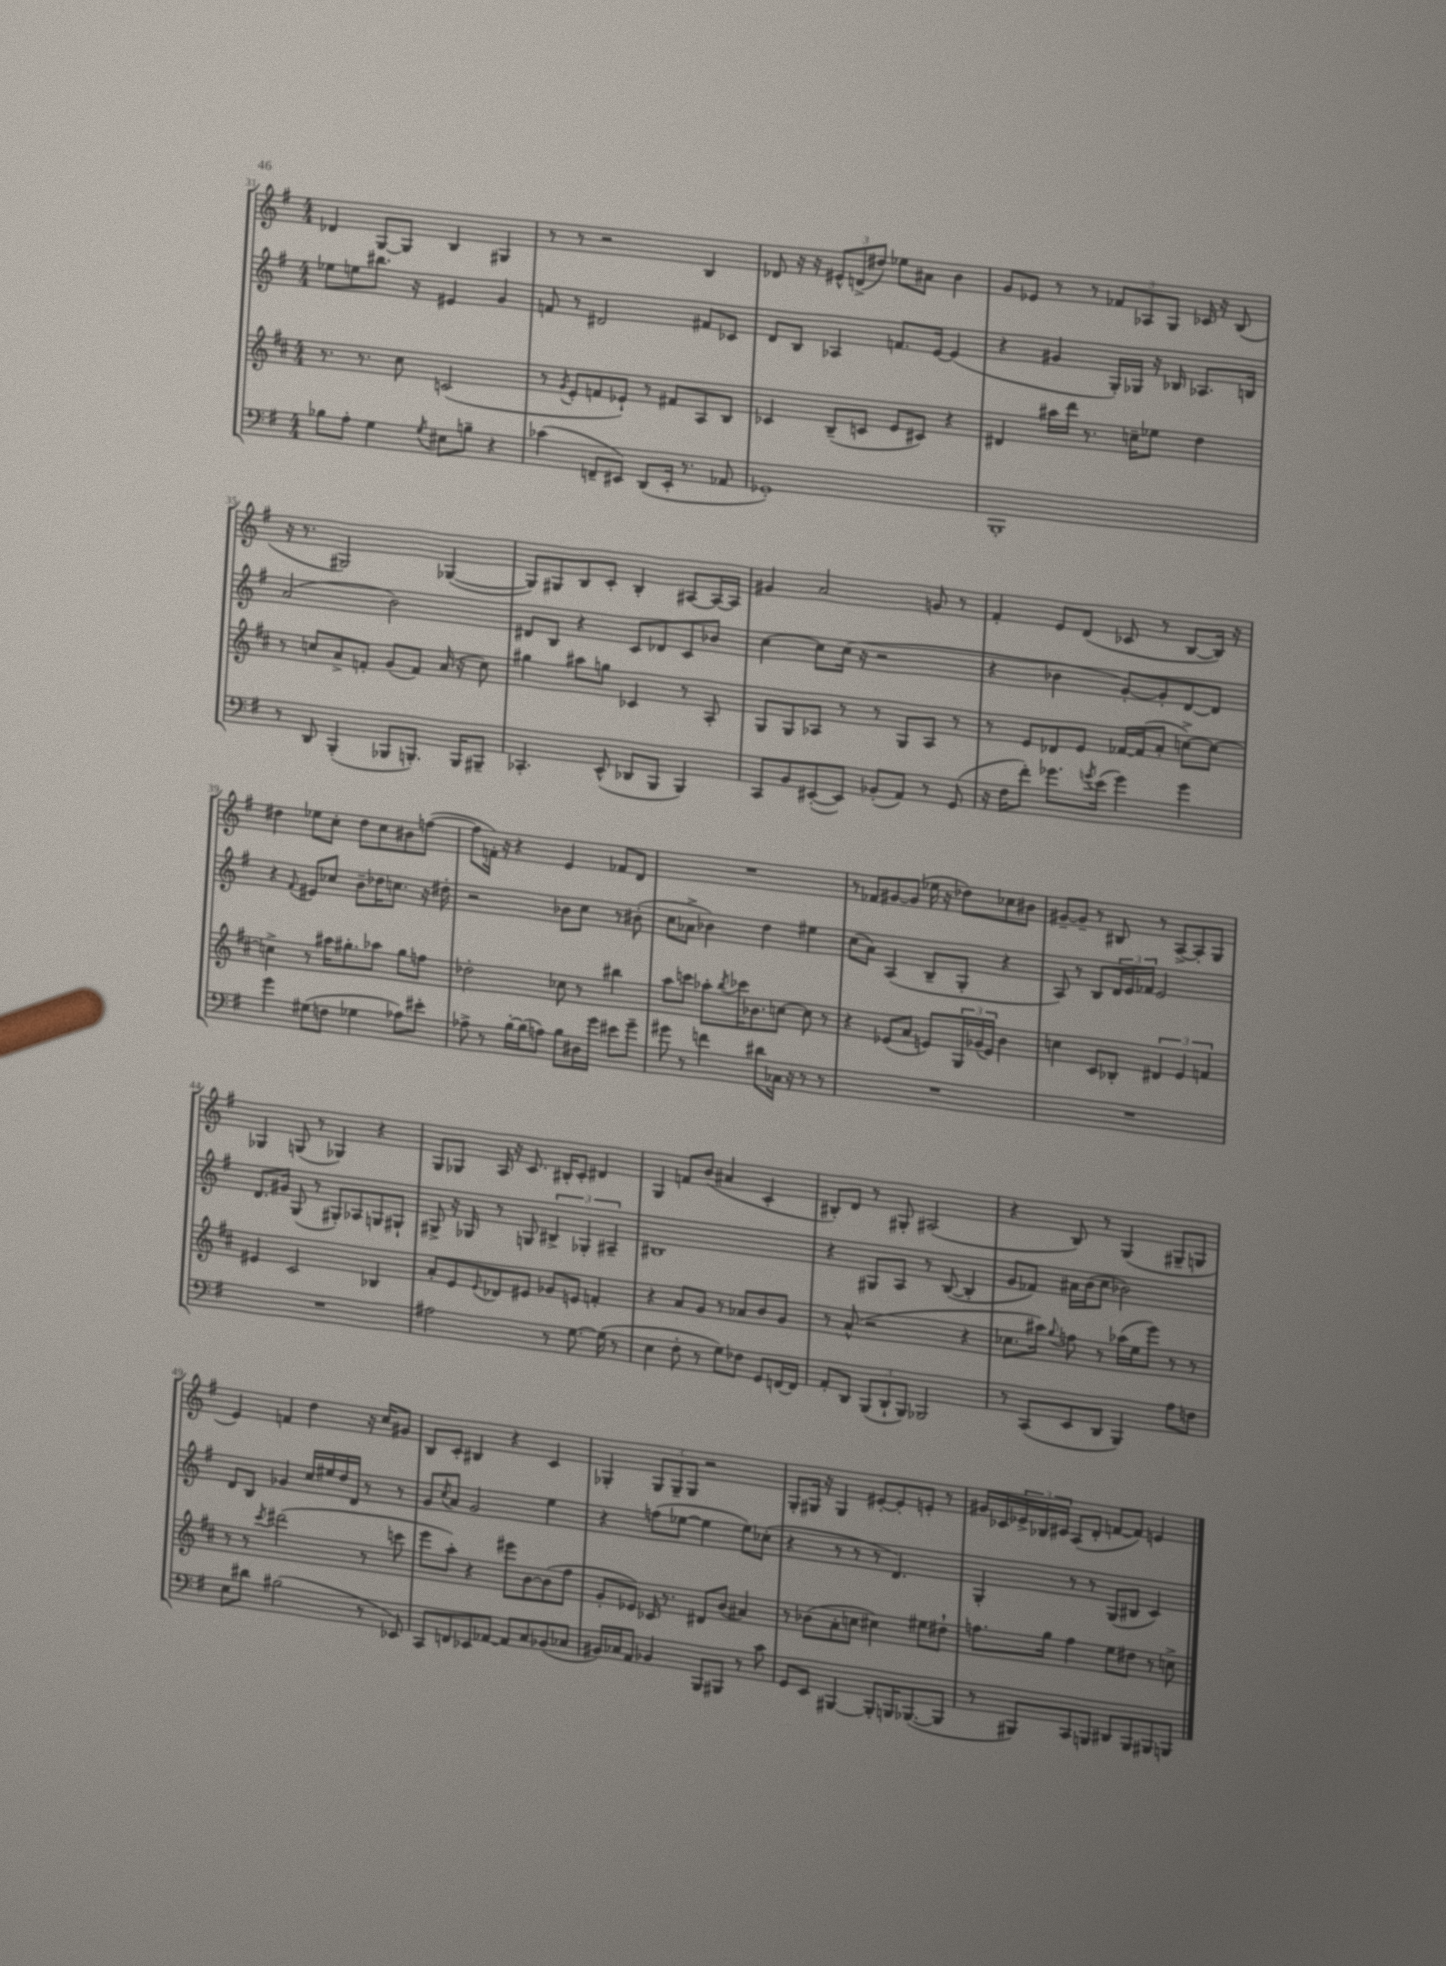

**kern	**kern	**kern	**kern
*staff4	*staff3	*staff2	*staff1
*clefF4	*clefG2	*clefG2	*clefG2
*k[f#]	*k[f#c#]	*k[f#]	*k[f#]
*M4/4	*M4/4	*M4/4	*M4/4
8B-	8.r	8ee-	4d-
8A'	.	8ee	.
.	8.r	.	.
4G	.	8.bb#	[8G
.	8cc#	.	8G]
.	.	16r	.
8qG	.	.	.
8E#	(2c	4e#	4B
8B~	.	.	.
4r	.	4g	4G#
=	=	=	=
(4c-	8r	8f	8r
.	8qg	.	.
.	8e'	8r	8r
8FF~	8f	2d#	2r
8EE#)	8e-`)	.	.
(8DD	8r	.	.
16EE#'	8f#	.	.
8.r	.	.	.
.	8A	8f#	4B
8AA-	8B	8c-	.
=	=	=	=
1GG-')	4c-	8d	8d-
.	.	8B	16r
.	.	.	16r
.	(8B~	4A-	12e#^^
.	.	.	(12d^
.	8c	.	.
.	.	.	12dd#)
.	8e	8.f	8ee-
.	8c#)	.	8a#
.	.	[16e	.
.	4r	(4e]	4b
=	=	=	=
1BBB'	4d#	4r	8g
.	.	.	8e-
.	16aa#	4g#	8r
.	16ddd	.	.
.	8.r	.	8r
.	.	16G')	12f-
.	16cc~	16G-	.
.	.	.	12A-
.	8ee-	16r	.
.	.	.	12G
.	.	16B-	.
.	4dd	8.A-	16c-
.	.	.	16r
.	.	.	(8B
.	.	16B	.
=	=	=	=
8r	8r	(2a	16r
.	.	.	8.r
8DD	8cc	.	.
(4BBB'	8a^	.	2G#)
.	8f'	.	.
8BBB-	(8g	2b)	.
8.BBB')	8f)	.	.
.	(16a	.	([4G-
16BBB	16r	.	.
8BBB#~	8cc)	.	.
=	=	=	=
4.CC-'	4gg#	8d#	8G-])
.	.	8B	8G#
.	8aa#	4r	8B
(8EE^^	8gg	.	8c'
8DD-	4c-	8c	4B'
8BBB	.	8d-	.
4BBB)	8r	8c	[8A#
.	8A'	8b-	16A#_
.	.	.	16A#]
=	=	=	=
8CC	8G	[4cc	4g#
8BB	8G	.	.
([8EE#'	8A-	8cc]	2a
8EE#])	8r	(16cc	.
.	.	16r	.
(8BB-'	8r	2r	.
8AA)	8G	.	.
8r	8A-	.	8g
(8GG	8r	.	8r
=	=	=	=
16r	8r	4r	4f#'
16F#	.	.	.
8f#')	8e	.	.
8.g-	8d-	4b-	8e
.	8e	.	(8d
8qg	.	.	.
(16e	.	.	.
4g)	[16f-	[8g')	8c-
.	(16f-]	.	.
.	8a'	8g']	8r
4g	[8cc^)	[8d	[8B
.	8cc_	8d]	16B])
.	.	.	16r
=	=	=	=
4g	4cc^]	4r	4dd#
.	.	8qqf#	.
(8G#	8r	8e#	8ee-
8F	16aa#	8cc-	8cc'
.	8.gg#'	.	.
4G-	.	8b~	8dd#
.	8aa-	16dd-	8cc
.	.	8.cc	.
8A-)	8gg#	.	8b#
8e#'	8ff	16r	([8ff
.	.	16dd#'	.
=	=	=	=
8A-^	2dd-'	2r	8ff]
8r	.	.	16f')
.	.	.	16r
[16B'	.	.	4r
(16B]	.	.	.
8A)	.	.	.
8B	8cc-	8b-	4e
16D#	8r	8cc	.
16g	.	.	.
8e#	4bb#	8r	8f-
8g~	.	(8b#'	8d
=	=	=	=
8g#	8aa	8cc	1r
8r	8ccc	8a-^	.
4f	8aa-'	4b-)	.
.	8qbb	.	.
.	16ccc-	.	.
.	8.b-	.	.
8d#	.	4dd	.
16C-	[8cc	.	.
16r	.	.	.
8r	8cc]	4ee#	.
8r	8r	.	.
=	=	=	=
1r	4r	(8cc	8r
.	.	8a)	8f-
.	(8e-	(4A	[8g#
.	8a	.	(8g#]
.	8e)	8B~	16ee-
.	.	.	16r
.	24G	8G'	8dd-)
.	(24g-	.	.
.	24e)	.	.
.	4b	4r	8cc-
.	.	.	8b#
=	=	=	=
1r	4cc	8A)	[8g#~
.	.	8r	8g#~]
.	8c#	8B	8r
.	8B-'	24d	8B#
.	.	24e	.
.	.	24f-	.
.	6d#	2e	8r
.	.	.	[8A^
.	6e	.	.
.	.	.	8A']
.	6f	.	.
.	.	.	8G
=	=	=	=
1r	4e#	8.d	4G-
.	.	16g#	.
.	2c#	(8G	(8G
.	.	8r	8r
.	.	8G#')	4G-)
.	.	8A-	.
.	4B-	8G	4r
.	.	8G#`	.
=	=	=	=
2A#	8a'	8G#^	8G
.	8e	16r	8G-
.	.	16G-	.
.	8qqe	.	.
.	8d-	8r	16A
.	.	.	16r
.	8e#	8G	8.c
8r	8g-	6B#^	.
.	.	.	16B#'
[8.G	8e	.	8c'
.	.	6G-'	.
.	4f'	.	4d#
(16G]	.	.	.
.	.	6A#~	.
8r	.	.	.
=	=	=	=
4E	4r	1B#	4G
8F#'	8a	.	8f
8r	8g	.	(8b
8G)	8r	.	4a#
8F-	8a-	.	.
8GG	8b	.	4c'
[16FF	8g	.	.
16FF]	.	.	.
=	=	=	=
8AA'	8r	4r	8B#')
8DD	(8a^^	.	8d
(12BBB	2r	8G#	8r
12DD`	.	.	.
.	.	8A	8G#'
12BBB)	.	.	.
2BBB-	.	8r	(2A#
.	.	([8B	.
.	4r	4B']	.
=	=	=	=
8r	8.cc-	8g	4r
(8CC	.	8f-)	.
.	16aa#)	.	.
.	8qqgg	.	.
8EE	8ff	16a#	8B)
.	.	(16b	.
8DD	8r	8cc	8r
4BBB)	(16aa-	2b-)	(4G
.	16ee	.	.
.	8eee)	.	.
8A	8r	.	8G#~
8F	8r	.	8G
=	=	=	=
8E	8r	8d	4e)
8d#	8r	8B	.
.	8qccc#	.	.
(2B#	(2ddd#	4g-	4f
.	.	16cc	4dd
.	.	16ee#	.
.	.	16dd	.
.	.	16d	.
8r	8r	8r	16r
.	.	.	16cc
8EE-)	8ccc	8r	8g#
=	=	=	=
8CC	8eee	8g	8B
.	.	8qcc	.
8FF	8aa')	8a	8c'
8EE-	4r	2g	4B#
[8AA-	.	.	.
8AA-]	8eee#	.	4r
8C	[8b	.	.
(8BB-	(8b]	4ee	4c
8C-	8ff#	.	.
=	=	=	=
16BB#)	8g'	4r	4G-'
16C-	.	.	.
8AA	8e-)	.	.
4BB-	16c-	(8ff	12G-
.	8.r	.	.
.	.	.	12G-~
.	.	[8ee-	.
.	.	.	12G-
8BBB	8d#	4ee-]	2r
8BBB#	(8b	.	.
8r	4a#)	8ee-)	.
8c	.	(8cc-'	.
=	=	=	=
8GG	8r	4r	8G'
8EE	(8b-	.	16G#
.	.	.	16r
[4BBB#	8a'	8r	4G#
.	8cc	8r	.
8BBB#']	4cc#)	8r	[8e#'
16BBB	.	4.d)	8e#']
([8.BBB-	.	.	.
.	8ee#	.	8e'
8BBB-]	8dd#`	.	8r
=	=	=	=
8r	8.ff	4G'	16g#
.	.	.	16c-
8BBB#)	.	.	24e-^
.	.	.	24B-
.	16gg	.	.
.	.	.	24c#
8CC	4ff	8r	(8A
8BBB	.	8r	8d'
8DD#	8ee	(8G	[8f
8BBB	8dd#	8B#	8f])
8BBB#	8r	4c)	4e
8BBB	8cc^	.	.
==	==	==	==
*-	*-	*-	*-
